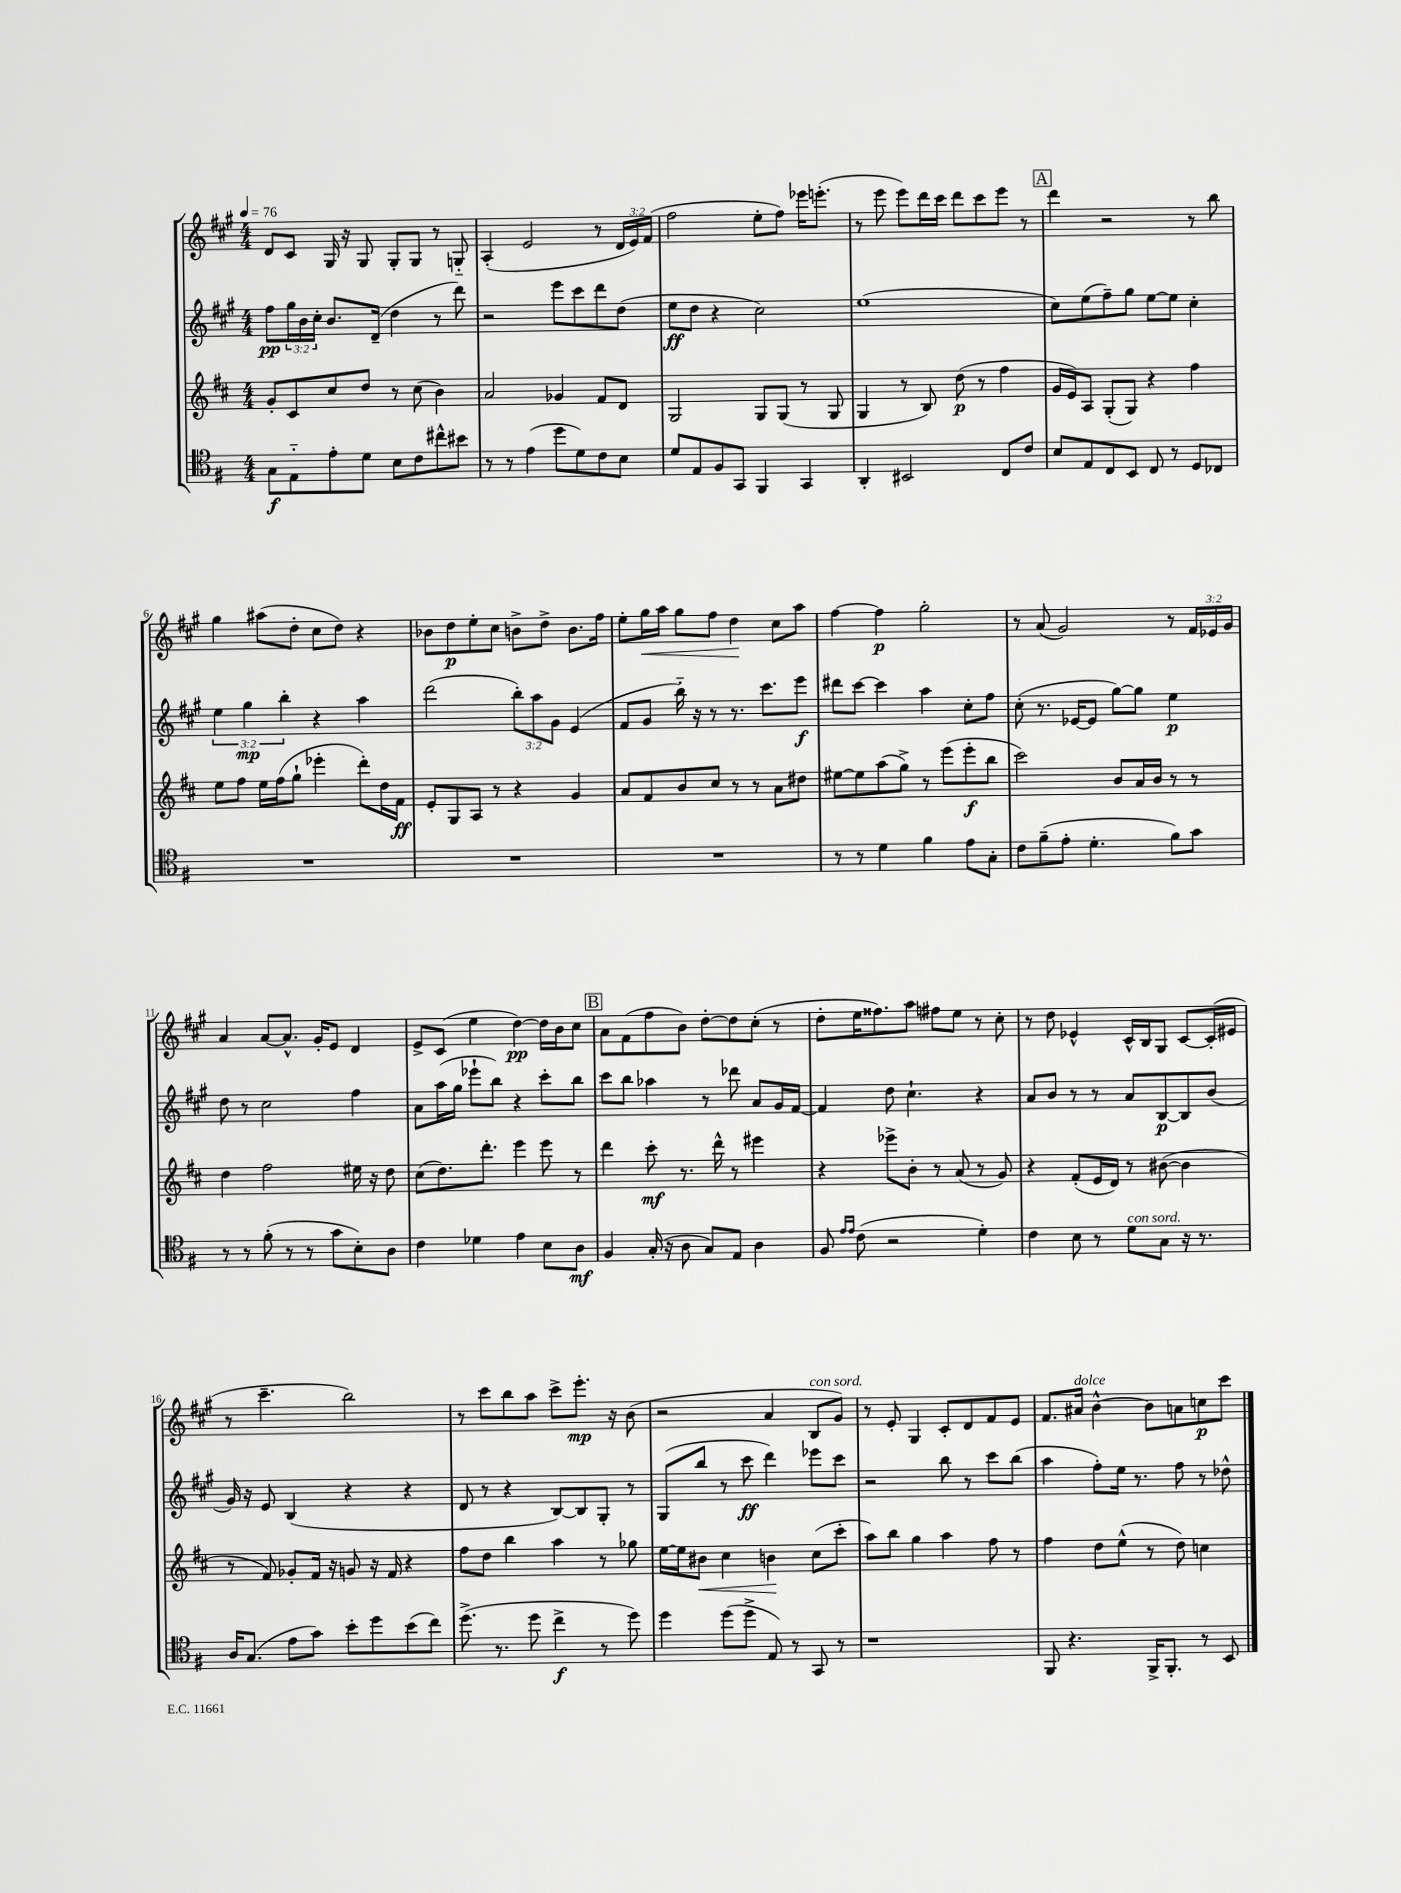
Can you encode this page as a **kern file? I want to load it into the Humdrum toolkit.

**kern	**kern	**kern	**kern
*staff4	*staff3	*staff2	*staff1
*clefC4	*clefG2	*clefG2	*clefG2
*k[f#]	*k[f#c#]	*k[f#c#g#]	*k[f#c#g#]
*M4/4	*M4/4	*M4/4	*M4/4
*MM76	*MM76	*MM76	*MM76
8G	8g'	8ff#	8d
8E'~	8c#	24gg#	8c#
.	.	24b	.
.	.	24cc#'	.
8e'	8cc#	8.b	16G#
.	.	.	16r
8d	8dd	.	8G#
.	.	(16d~	.
8B	8r	4dd	8G#'
8c	(8cc#	.	8G#
8cc#^^	4b)	8r	8r
8b#	.	8ddd)	8G'~
=	=	=	=
8r	2a	2r	(4A'
8r	.	.	.
(4e	.	.	2e
8dd	4g-	8eee	.
8d)	.	8ccc#	.
8c	8f#	8ddd	8r
8B	8d	(8dd	24d
.	.	.	24e)
.	.	.	(24f#
=	=	=	=
8d	2G	8ee	2ff#
8E	.	8dd	.
8F#	.	4r	.
8GG	.	.	.
4FF#	8G	2cc#)	8ee'
.	(8G	.	8ff#)
4GG	8r	.	16eee-
.	.	.	(8.eee'
.	8G	.	.
=	=	=	=
4AA'	4G	(1ee	8r
.	.	.	8eee
2BB#	8r	.	8eee)
.	8B)	.	16ddd
.	.	.	16ccc#
.	(8dd	.	8ddd
.	8r	.	8ccc#
8C	4ff#	.	8eee
8c	.	.	8r
=	=	=	=
8B	16g	8cc#)	4ddd
.	16e)	.	.
8E	8A	(8ee	.
8C	(8G'	8ff#~)	2r
8BB	8G)	8gg#	.
8C	4r	[8ee	.
8r	.	8ee]	.
8D	4ff#	4cc#'	8r
8C-	.	.	8bb
=	=	=	=
1r	8ee	6ee	4gg#
.	8ff#	.	.
.	.	6gg#	.
.	16ee	.	(8aa#
.	(16ff#	.	.
.	.	6bb'	.
.	8gg`	.	8dd'
.	4eee-'	4r	8cc#
.	.	.	8dd)
.	8ddd')	4aa	4r
.	16dd	.	.
.	16f#	.	.
=	=	=	=
1r	8e'	(2ddd	8b-
.	8G	.	8dd
.	8A	.	8ee'
.	8r	.	8cc#
.	4r	12bb')	8b^
.	.	12aa	.
.	.	.	8dd^
.	.	12g#	.
.	4g	(4e	8.b
.	.	.	16ff#
=	=	=	=
1r	8a	8f#	8ee'
.	8f#	8g#	16gg#
.	.	.	16aa
.	8b	16bb'~)	8gg#
.	.	16r	.
.	8cc#	8r	8ff#
.	8r	8.r	4dd
.	8r	.	.
.	.	8.ccc#	.
.	8a	.	8cc#
.	8dd#	8eee	8aa
=	=	=	=
8r	[8ee#	8ddd#	[4ff#
8r	8ee#]	[8ccc#	.
4d	(8aa	4ccc#]	4ff#]
.	8gg^)	.	.
4f#	8r	4aa	2gg#'
.	(8eee	.	.
8e	8eee'	8cc#'	.
8G'	8bb	8ff#	.
=	=	=	=
8c	2ccc#)	(8cc#'	8r
(8f#~	.	8.r	(8a
8e'	.	.	2g#)
.	.	[16e-	.
4.d'	.	8e-]	.
.	8b	[8gg#)	.
.	16a	8gg#]	.
.	16b	.	.
8f#)	8r	4ee	8r
8g	8r	.	24f#
.	.	.	24e-
.	.	.	24g#
=	=	=	=
8r	4dd	8dd	4a
8r	.	8r	.
(8f#'	2ff#	2cc#	[8a
8r	.	.	8.a^^]
8r	.	.	.
.	.	.	16g#'
8g	.	.	8e
8B')	16ee#	4ff#	4d
.	16r	.	.
8A	8dd	.	.
=	=	=	=
4c	(8cc#	8a	8e^
.	8.dd)	(16aa	(8c#
.	.	16gg#	.
4d-	.	8eee-`	4ee
.	8.ddd'	.	.
.	.	8bb)	.
4e	4eee	4r	[4dd)
8B	8eee	8ccc#'	16dd]
.	.	.	16b
8A	8r	8bb	8cc#
=	=	=	=
4F#	4ddd	8ccc#	8a
.	.	8bb	(8f#
(16G'	8ccc#'	4aa-	8ff#
16r	.	.	.
8A	8.r	.	8b)
8G)	.	8r	[8dd'
.	16ddd^^	.	.
8E	8r	8ddd-	8dd]
4A	4eee#	8a	(8cc#'
.	.	16g#	8r
.	.	[16f#	.
=	=	=	=
8F#	4r	4f#]	8dd'
16qqe	.	.	.
16qqe	.	.	.
(8c	.	.	16ee
.	.	.	8.ff##)
2r	8eee-^	8dd	.
.	8b'	4.cc#`	8aa
.	8r	.	8ff#
.	(8a	.	8ee
4d')	8r	4r	8r
.	8g)	.	8cc#'
=	=	=	=
4c	4r	8a	8r
.	.	8b	8dd
8B	(8f#'	8r	4e-^^
8r	16e	8r	.
.	16d)	.	.
8d	8r	8a	16c#^^
.	.	.	16B
8G	([8b#	[8B	8G#
16r	4b#]	8B]	[8c#
8.r	.	.	.
.	.	(8b	(16c#']
.	.	.	16e#
=	=	=	=
16A	8r	16g#)	8r
(8.G	.	16r	.
.	8f#)	8e	4.ccc#~
8e	8g-'	(4B	.
8g)	16f#	.	.
.	16r	.	.
8b'	8g	4r	2bb)
8dd	16r	.	.
.	16f#	.	.
(8b	4r	4r	.
8cc)	.	.	.
=	=	=	=
(8.dd^	8ff#	8d	8r
.	8dd	8r	8ccc#
8.r	.	.	.
.	4bb	4r	8bb
8dd	.	.	8aa
4cc^	4aa	[8B)	8ccc#^
.	.	8B]	8.eee'
8r	8r	8G#'	.
.	.	.	16r
8dd)	8gg-	8r	(8b
=	=	=	=
4dd	[16ee	(8G#	2r
.	16ee]	.	.
.	8b#	8bb	.
(8dd	4cc#	8r	.
8dd^	.	8ccc#	.
8E)	4b	4ddd)	4a
8r	.	.	.
8GG	(8cc#	8eee-	8B
8r	8ccc#'	8ccc#	8g#)
=	=	=	=
1r	8aa)	2r	8r
.	8bb	.	8e'
.	4gg	.	4G#
.	4aa	8bb	8c#'
.	.	8r	8d
.	8ff#	8ccc#	8f#
.	8r	(8bb	8e
=	=	=	=
8FF#	4ff#	4aa	8.f#
4.r	.	.	.
.	.	.	16a#
.	8dd	8ff#')	[4b^^
.	(8ee^^	16ee	.
.	.	8.r	.
16FF#^	8r	.	8b]
8.FF#'	.	.	.
.	8dd)	8ff#	8a
8r	4cc	8r	8cc
8BB	.	8dd-^^	8ccc#
==	==	==	==
*-	*-	*-	*-
